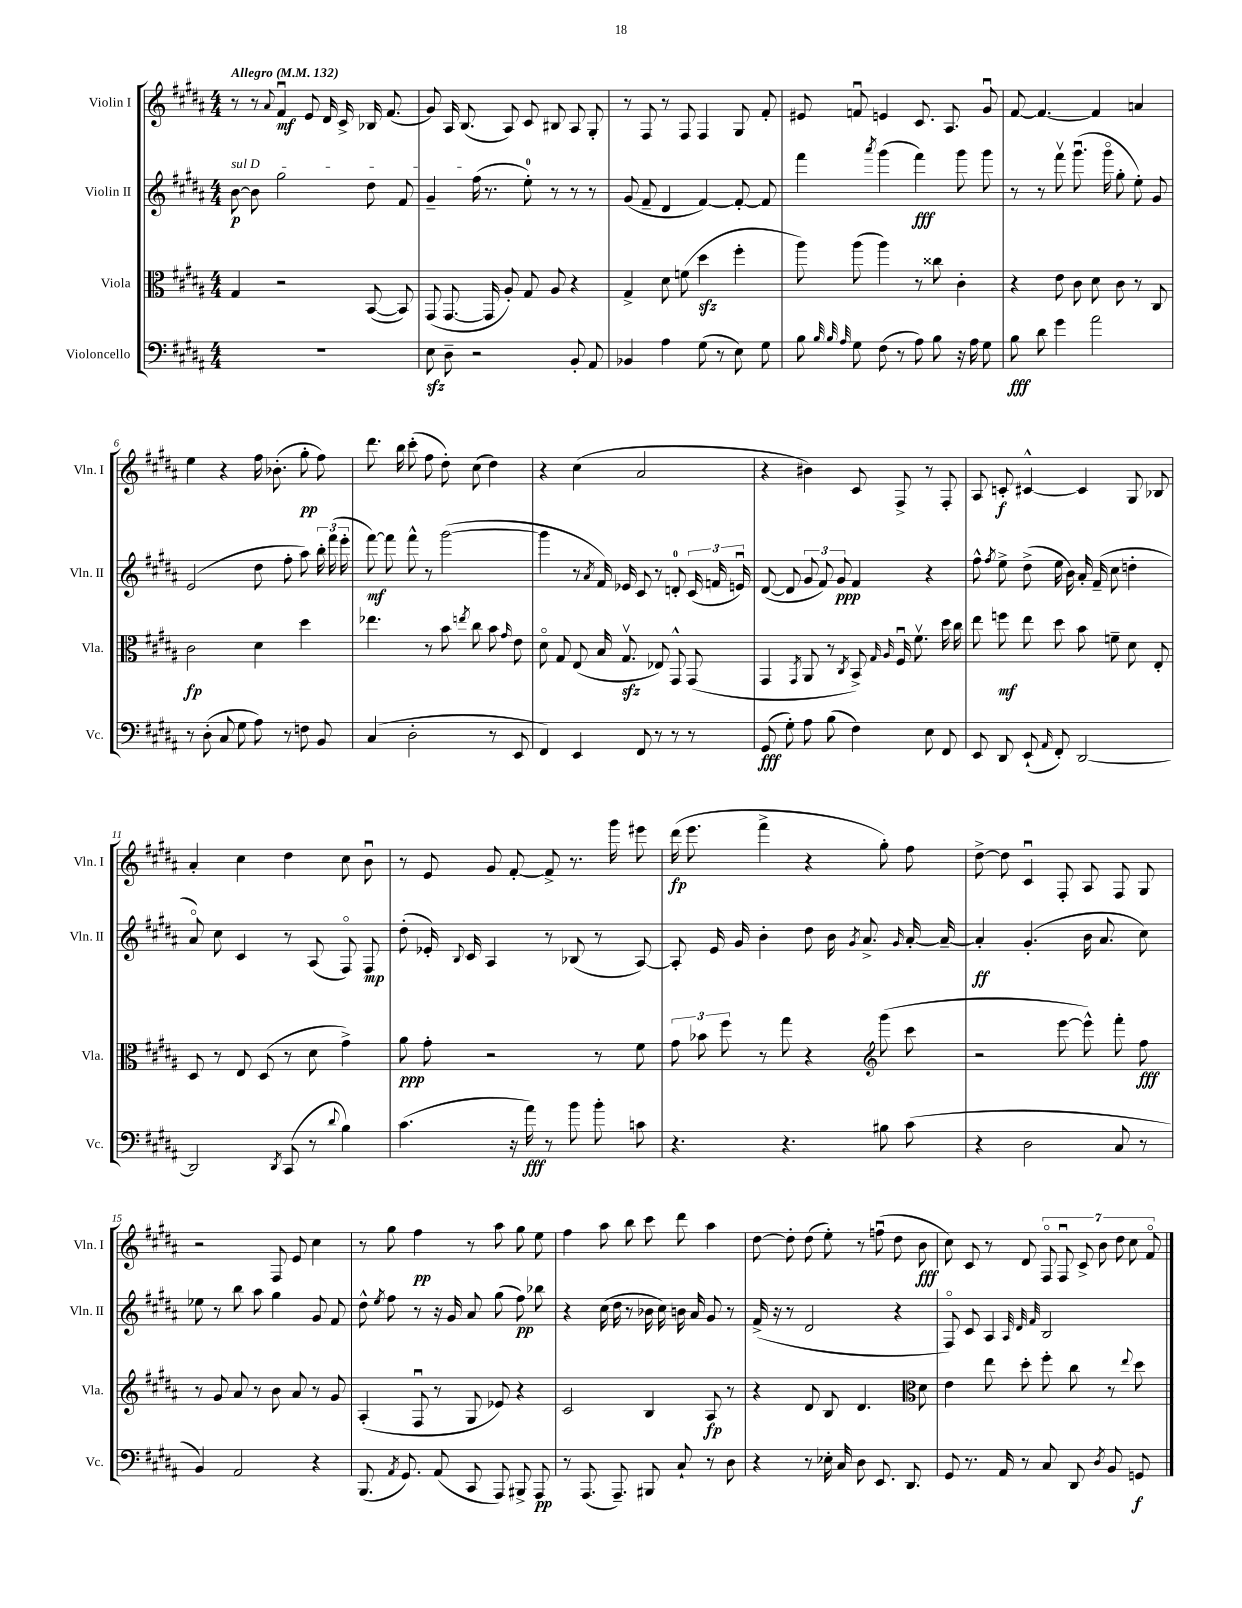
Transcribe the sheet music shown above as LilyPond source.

<<
\new StaffGroup <<
\new Staff = "s0" \with { instrumentName = "Violin I" shortInstrumentName = "Vln. I" } {
    \clef treble \key b \major \numericTimeSignature \time 4/4 \tempo "Allegro" 4 = 132
    \autoBeamOff r8 r8 \appoggiatura { ais'8 } fis'4\downbow\mf e'8 dis'16 cis'16-> bes16 fis'8.( |
    gis'8) ais16 b8.( ais8) cis'8 bis8 ais8 gis8-. |
    r8 fis8 r8 fis8 fis4 gis8 fis'8-. |
    eis'8 f'8\downbow e'4 cis'8. ais8. gis'8\downbow |
    fis'8~ fis'4.~ fis'4 a'4 |
    e''4 r4 fis''16 bes'8.-.( gis''8-.\pp fis''8) |
    dis'''8. b''16 cis'''8-.( fis''8 dis''8-.) cis''8( dis''4) |
    r4 cis''4( ais'2 |
    r4 bis'4) cis'8 fis8-> r8 fis8-. |
    ais8 c'8-.\f cis'4~-^ cis'4 gis8 bes8 |
    ais'4-. cis''4 dis''4 cis''8 b'8\downbow |
    r8 e'8 gis'8 fis'8~-. fis'8-> r8. gis'''16 eis'''8 |
    dis'''16\fp( e'''8. fis'''4-> r4 gis''8-.) fis''8 |
    dis''8~-> dis''8 cis'4\downbow fis8-. ais8 fis8 gis8 |
    r2 fis8 e'8 cis''4 |
    r8 gis''8 fis''4\pp r8 ais''8 gis''8 e''8 |
    fis''4 ais''8 b''8 cis'''8 dis'''8 ais''4 |
    dis''8~ dis''8-. dis''8( e''8-.) r8 f''8\downbow( dis''8 b'8\fff |
    cis''8) cis'8 r8 dis'8 \tuplet 7/4 { fis8\flageolet fis8\downbow cis'8-> b'8 dis''8 cis''8 fis'8\flageolet } \bar "|." |
}
\new Staff = "s1" \with { instrumentName = "Violin II" shortInstrumentName = "Vln. II" } {
    \clef treble \key b \major \numericTimeSignature \time 4/4
    \autoBeamOff \once \override TextSpanner.bound-details.left.text = \markup { \italic "sul D" } b'8~\p\startTextSpan b'8 gis''2 dis''8 fis'8 |
    gis'4-- fis''16\stopTextSpan( r8. e''8-0-.) r8 r8 r8 |
    gis'8( fis'8-- dis'4 fis'4~) fis'8~-. fis'8 |
    fis'''4 \acciaccatura { ais'''8 } gis'''4( fis'''4\fff) gis'''8 gis'''8 |
    r8 r8 fis'''8\upbow gis'''8.\downbow( gis'''16\flageolet gis''8-. e''8-.) gis'8 |
    e'2( dis''8 fis''8-. ais''8) \tuplet 3/2 { b''16-. fis'''16( e'''16-. } |
    fis'''8~\mf) fis'''8 fis'''8-^ r8 gis'''2~( |
    gis'''4 r8 \acciaccatura { ais'8 } fis'16) ees'16 cis'8 r8 d'8-0-. \tuplet 3/2 { cis'16( f'16 e'16\downbow) } |
    dis'8~( dis'8 \tuplet 3/2 { gis'8 fis'8) gis'8\ppp } fis'4 r4 |
    fis''8-^ \acciaccatura { fis''8 } e''8-> dis''8->( e''16 b'16) ais'16-. fis'16--( cis''8 d''4-. |
    ais'8\flageolet) cis''8 cis'4 r8 ais8( fis8\flageolet) fis8\mp |
    dis''8-.( ees'16-.) \appoggiatura { b8 } cis'16 ais4 r8 bes8( r8 ais8~) |
    ais8-. e'16 gis'16 b'4-. dis''8 b'16 \acciaccatura { gis'8 } ais'8.-> \grace { gis'16 } ais'16~-. ais'16~-- |
    ais'4-.\ff gis'4.-.( b'16 ais'8. cis''8) |
    ees''8 r8 b''8 ais''8 gis''4 gis'8 fis'8 |
    dis''8-^ \acciaccatura { e''8 } fis''8 r8 r16 gis'16 ais'8 gis''8( fis''8\pp) bes''8 |
    r4 cis''16( dis''16 r8 bes'16 cis''16) b'16 ais'16 gis'8 r8 |
    fis'16->( r16 r8 dis'2 r4 |
    fis8\flageolet) cis'8 ais4 \grace { ais32 dis'32 fis'32 } b2 \bar "|." |
}
\new Staff = "s2" \with { instrumentName = "Viola" shortInstrumentName = "Vla." } {
    \clef alto \key b \major \numericTimeSignature \time 4/4
    \autoBeamOff gis4 r2 b,8~( b,8) |
    gis,8( gis,8.~ gis,16 ais8-.) gis8 ais8 r4 |
    gis4-> dis'8 f'8( dis''4\sfz fis''4-. |
    ais''8) ais''8( ais''4) r8 cisis''8 cis'4-. |
    r4 e'8 cis'8 dis'8 cis'8 r8 cis8 |
    cis'2\fp dis'4 dis''4 |
    ees''4. r8 b'8 \acciaccatura { e''8 } cis''8 b'8 \grace { gis'16 } e'8 |
    dis'8\flageolet gis8 e8( b16 gis8.\upbow\sfz ees8) gis,8-^ gis,8( |
    gis,4 \acciaccatura { gis,8 } ais,8 r8 \acciaccatura { cis8 } b,8->) \grace { gis16 ais16 } fis16\downbow fis'8.\upbow dis''16 cis''16 |
    e''8 f''8\mf e''8 dis''8 b'8 f'8-- dis'8 e8-. |
    dis8 r8 e8 dis8( r8 dis'8 gis'4->) |
    ais'8\ppp gis'8-. r2 r8 fis'8 |
    \tuplet 3/2 { gis'8 bes'8 fis''8 } r8 gis''8 r4 \clef treble gis'''8( cis'''8 |
    r2 e'''8~ e'''8-^) fis'''8-. fis''8\fff |
    r8 gis'8 ais'8 r8 b'8 ais'8 r8 gis'8 |
    ais4-.( fis8\downbow r8 gis8 ees'8) r4 |
    cis'2 b4 ais8\fp r8 |
    r4 dis'8 b8 dis'4. \clef alto dis'8 |
    e'4 e''8 dis''8-. fis''8-. cis''8 r8 \appoggiatura { e''8 } dis''8 \bar "|." |
}
\new Staff = "s3" \with { instrumentName = "Violoncello" shortInstrumentName = "Vc." } {
    \clef bass \key b \major \numericTimeSignature \time 4/4
    \autoBeamOff R1 |
    e8\sfz dis8-- r2 b,8-. ais,8 |
    bes,4 ais4 gis8( r8 e8) gis8 |
    b8 \grace { b32 b32 ais32 } gis8 fis8( r8 ais8) b8 r16 ais16 gis8 |
    b8\fff dis'8 gis'4 ais'2 |
    r8 dis8-.( cis8 gis8 ais8) r8 f8 b,8 |
    cis4( dis2-. r8 e,8 |
    fis,4) e,4 fis,8 r8 r8 r8 |
    gis,8\fff( gis8-.) ais8 b8( fis4) e8 fis,8 |
    e,8 dis,8 e,8-!( \grace { ais,16 } fis,8-.) dis,2~ |
    dis,2 \acciaccatura { dis,8 } cis,8( r8 \appoggiatura { dis'8 } b4) |
    cis'4.( r16 ais'16\fff) r8 b'8 b'8-. c'8 |
    r4. r4. bis8 cis'8( |
    r4 dis2 cis8 r8 |
    b,4) ais,2 r4 |
    b,,8.( \acciaccatura { ais,8 } gis,8.) ais,8( cis,8 ais,,8) bis,,8-> ais,,8\pp |
    r8 ais,,8.( ais,,8.--) bis,,8 cis8-! r8 dis8 |
    r4 r8 ees16-. cis16 dis8 e,8. dis,8. |
    gis,8 r8. ais,16 r8 cis8 dis,8 \acciaccatura { dis8 } b,8 g,8\f \bar "|." |
}
>>
>>
